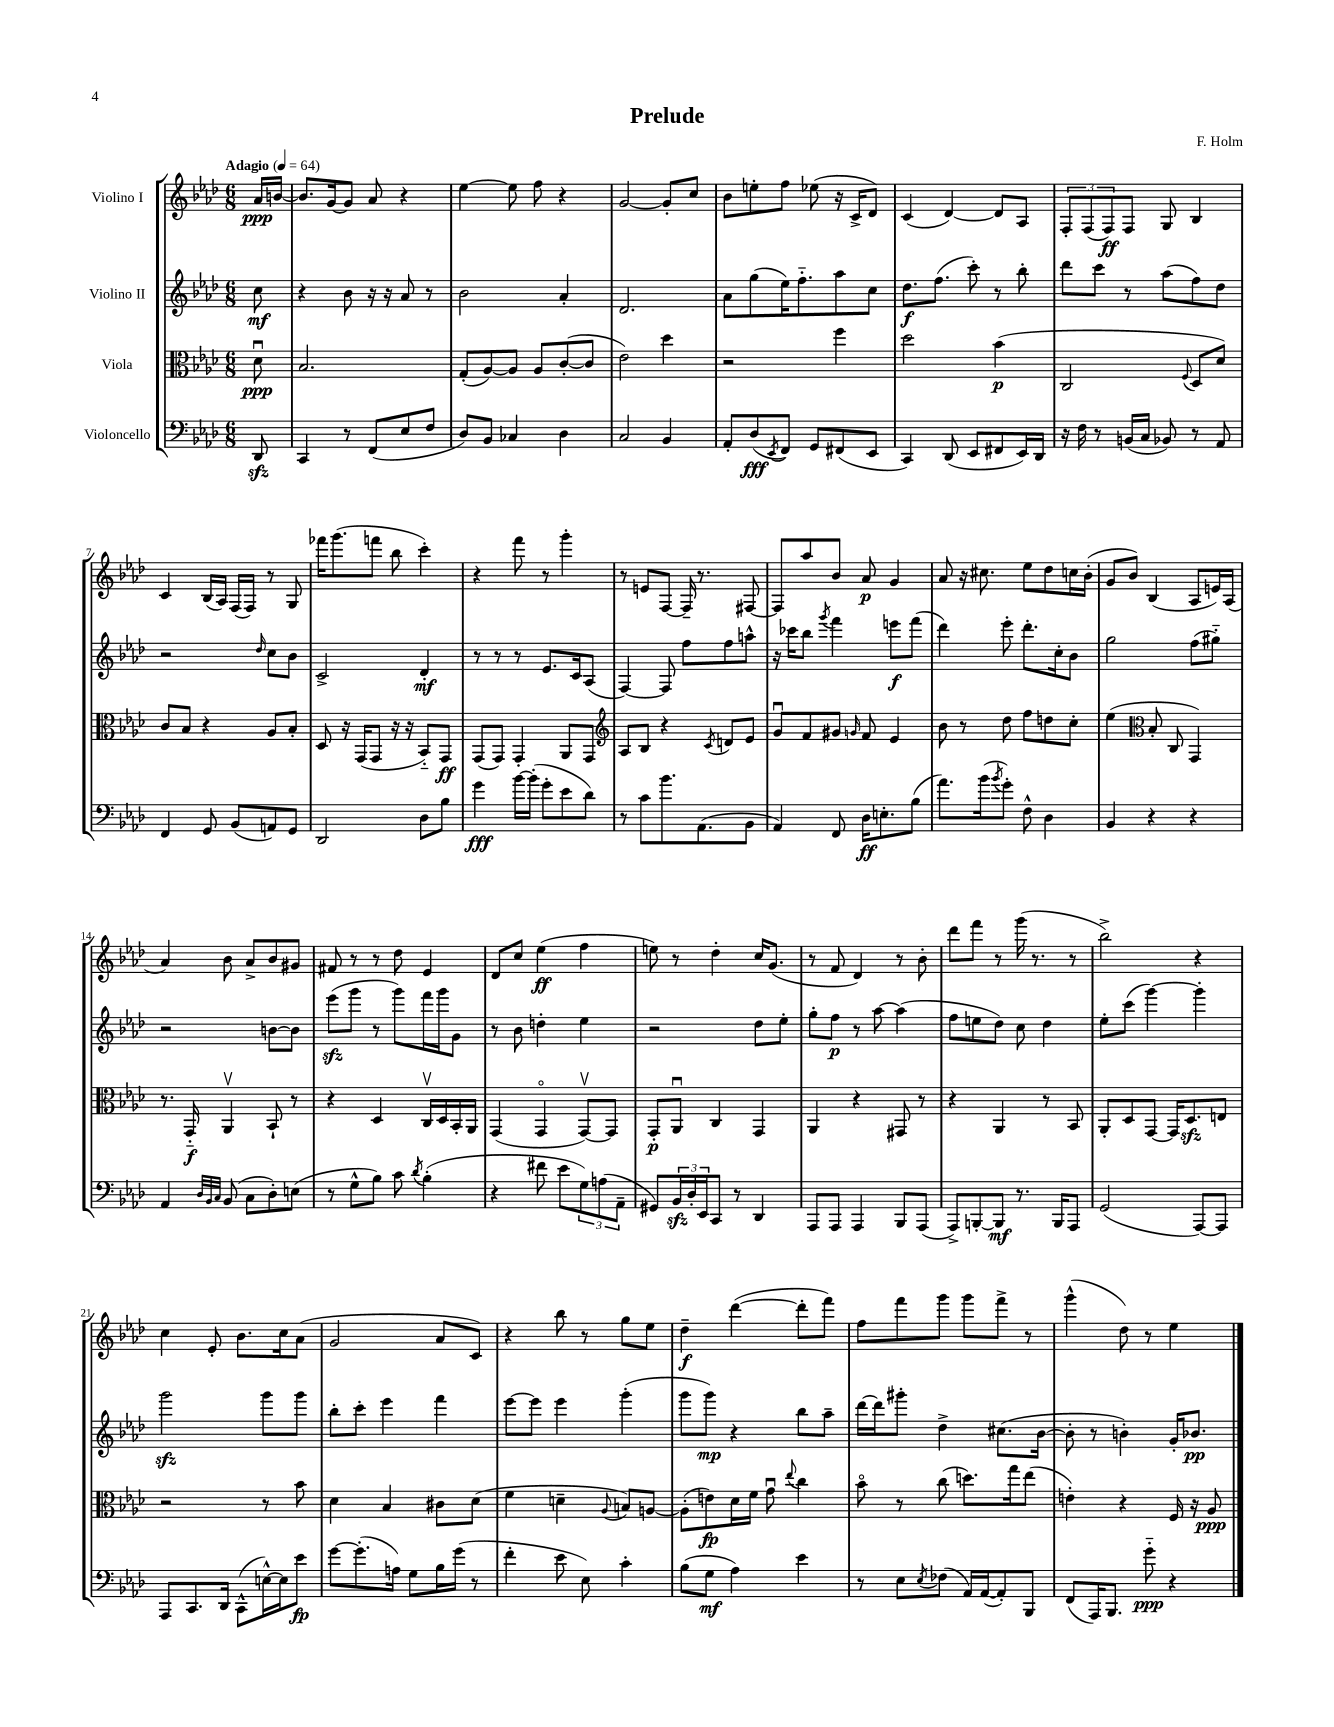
\header { title = "Prelude" composer = "F. Holm" }
<<
\new StaffGroup <<
\new Staff = "s0" \with { instrumentName = "Violino I" } {
    \clef treble \key aes \major \numericTimeSignature \time 6/8 \partial 8 \tempo "Adagio" 4 = 64
    aes'16\ppp b'16~ |
    b'8. g'16~ g'8 aes'8 r4 |
    ees''4~ ees''8 f''8 r4 |
    g'2~ g'8-. c''8 |
    bes'8 e''8-. f''8 ees''8( r16 c'16-> des'8) |
    c'4( des'4~) des'8 aes8 |
    \tuplet 3/2 { f8-. f8( f8\ff) } f8 g8 bes4 |
    c'4 bes16( aes16) f16( f16) r8 g8 |
    fes'''16 g'''8.( f'''8 bes''8 c'''4-.) |
    r4 f'''8 r8 g'''4-. |
    r8 e'8 f8~ f16-- r8. fis8~ |
    fis8 aes''8 bes'8 aes'8\p g'4 |
    aes'8 r16 cis''8. ees''8 des''8 c''16 bes'16-.( |
    g'8 bes'8) bes4( aes8 e'16) aes16( |
    aes'4) bes'8 aes'8-> bes'8 gis'8 |
    fis'8 r8 r8 des''8 ees'4 |
    des'8 c''8 ees''4\ff( f''4 |
    e''8) r8 des''4-. c''16 g'8.( |
    r8 f'8 des'4) r8 bes'8-. |
    des'''8 f'''8 r8 g'''16( r8. r8 |
    bes''2->) r4 |
    c''4 ees'8-. bes'8. c''16 aes'8( |
    g'2 aes'8 c'8) |
    r4 bes''8 r8 g''8 ees''8 |
    des''4--\f des'''4~( des'''8-. f'''8) |
    f''8 f'''8 g'''8 g'''8 f'''8-> r8 |
    g'''4-^( des''8) r8 ees''4 \bar "|." |
}
\new Staff = "s1" \with { instrumentName = "Violino II" } {
    \clef treble \key aes \major \numericTimeSignature \time 6/8 \partial 8
    c''8\mf |
    r4 bes'8 r16 r16 aes'8 r8 |
    bes'2 aes'4-. |
    des'2. |
    aes'8 g''8( ees''16) f''8.-_ aes''8 c''8 |
    des''8.\f f''8.( c'''8-.) r8 bes''8-. |
    des'''8 c'''8 r8 aes''8( f''8) des''8 |
    r2 \grace { des''16 } c''8 bes'8 |
    c'2-> des'4-.\mf |
    r8 r8 r8 ees'8. c'16 aes8( |
    f4~) f8 f''8 f''8 a''8-^ |
    r16 ces'''16 bes''8 \acciaccatura { g'''8 } f'''4 e'''8\f f'''8( |
    des'''4) ees'''8-. des'''8.-. c''16-. bes'8 |
    g''2 f''8( gis''8-_) |
    r2 b'8~ b'8 |
    ees'''8\sfz( g'''8 r8 g'''8) f'''16 g'''16 g'8 |
    r8 bes'8 d''4-. ees''4 |
    r2 des''8 ees''8-. |
    g''8-. f''8\p r8 aes''8~ aes''4( |
    f''8 e''8 des''8) c''8 des''4 |
    ees''8-. c'''8( g'''4~) g'''4-. |
    g'''2\sfz g'''8 g'''8 |
    bes''8-. c'''8-. ees'''4 f'''4 |
    ees'''8~ ees'''8 ees'''4 g'''4-.( |
    g'''8 g'''8\mp) r4 bes''8 aes''8-- |
    des'''16~ des'''16 gis'''8-. des''4-> cis''8.( bes'16~ |
    bes'8-. r8 b'4-.) g'16-. bes'8.\pp \bar "|." |
}
\new Staff = "s2" \with { instrumentName = "Viola" } {
    \clef alto \key aes \major \numericTimeSignature \time 6/8 \partial 8
    des'8\downbow\ppp |
    bes2. |
    g8-.( aes8~) aes8 aes8 c'8~-.( c'8 |
    ees'2) des''4 |
    r2 f''4 |
    des''2 bes'4\p( |
    c2 \appoggiatura { f8 } des8 des'8) |
    c'8 bes8 r4 aes8 bes8-. |
    des8 r16 g,16( g,8 r16 r16 bes,8-_) g,8\ff |
    g,8( g,8) g,4-. aes,8 g,8 |
    \clef treble aes8 bes8 r4 \acciaccatura { c'8 } d'8 ees'8 |
    g'8\downbow f'8 gis'8 \grace { g'16 } f'8 ees'4 |
    bes'8 r8 des''8 f''8 d''8 c''8-. |
    ees''4( \clef alto bes8-. c8 g,4) |
    r8. g,16-_\f aes,4\upbow bes,8-! r8 |
    r4 des4 c16\upbow des16 bes,16-. aes,16 |
    g,4( g,4\flageolet g,8~\upbow) g,8 |
    g,8-.\p aes,8\downbow c4 g,4 |
    aes,4 r4 gis,8 r8 |
    r4 aes,4 r8 bes,8 |
    aes,8-. des8 g,8~ g,16 des8.\sfz e8 |
    r2 r8 bes'8 |
    des'4 bes4 cis'8 des'8( |
    f'4 d'4-- \appoggiatura { aes8 } b8) a8~ |
    a8-.( e'8\fp) des'16 f'16 g'8\downbow \appoggiatura { ees''8 } c''4 |
    bes'8\flageolet r8 c''8( d''8.) g''16 ees''8( |
    e'4-.) r4 f16 r16 aes8\ppp \bar "|." |
}
\new Staff = "s3" \with { instrumentName = "Violoncello" } {
    \clef bass \key aes \major \numericTimeSignature \time 6/8 \partial 8
    des,8\sfz |
    c,4 r8 f,8( ees8 f8 |
    des8) bes,8 ces4 des4 |
    c2 bes,4 |
    aes,8-. des8\fff( \acciaccatura { ees,8 } f,8) g,8 fis,8( ees,8 |
    c,4) des,8( ees,8 fis,8 ees,16) des,16 |
    r16 f16 r8 b,16( c16 bes,8) r8 aes,8 |
    f,4 g,8 bes,8( a,8) g,8 |
    des,2 des8 bes8 |
    g'4\fff bes'16~ bes'16-.( g'8-. ees'8 des'8) |
    r8 c'8 bes'8. aes,8.( bes,8 |
    aes,4) f,8 des16\ff e8.-. bes8( |
    aes'8.) bes'16( \acciaccatura { bes'8 } g'8-.) f8-^ des4 |
    bes,4 r4 r4 |
    aes,4 \grace { des32 bes,32 c32 } bes,8( c8 des8-.) e8( |
    r8 g8-^ bes8) c'8 \acciaccatura { des'8 } bes4-.( |
    r4 fis'8 ees'8 \tuplet 3/2 { g8) a8( aes,8-- } |
    gis,8) \tuplet 3/2 { bes,16\sfz des16-. ees,16 } c,8 r8 des,4 |
    aes,,8 aes,,8 aes,,4 bes,,8 aes,,8( |
    aes,,8->) b,,8~-. b,,8\mf r8. b,,16 aes,,8 |
    g,2( aes,,8~) aes,,8 |
    aes,,8 c,8. des,16 c,8-^( e16~-^) e16 ees'8\fp |
    g'8~ g'8.-.( a16) g8 bes16 g'16( r8 |
    f'4-. ees'8 ees8) c'4-. |
    bes8( g8\mf aes4) ees'4 |
    r8 ees8 \acciaccatura { ees8 } fes8( aes,16) aes,16~( aes,8-.) bes,,8 |
    f,8( aes,,16) bes,,8. g'8-_\ppp r4 \bar "|." |
}
>>
>>
